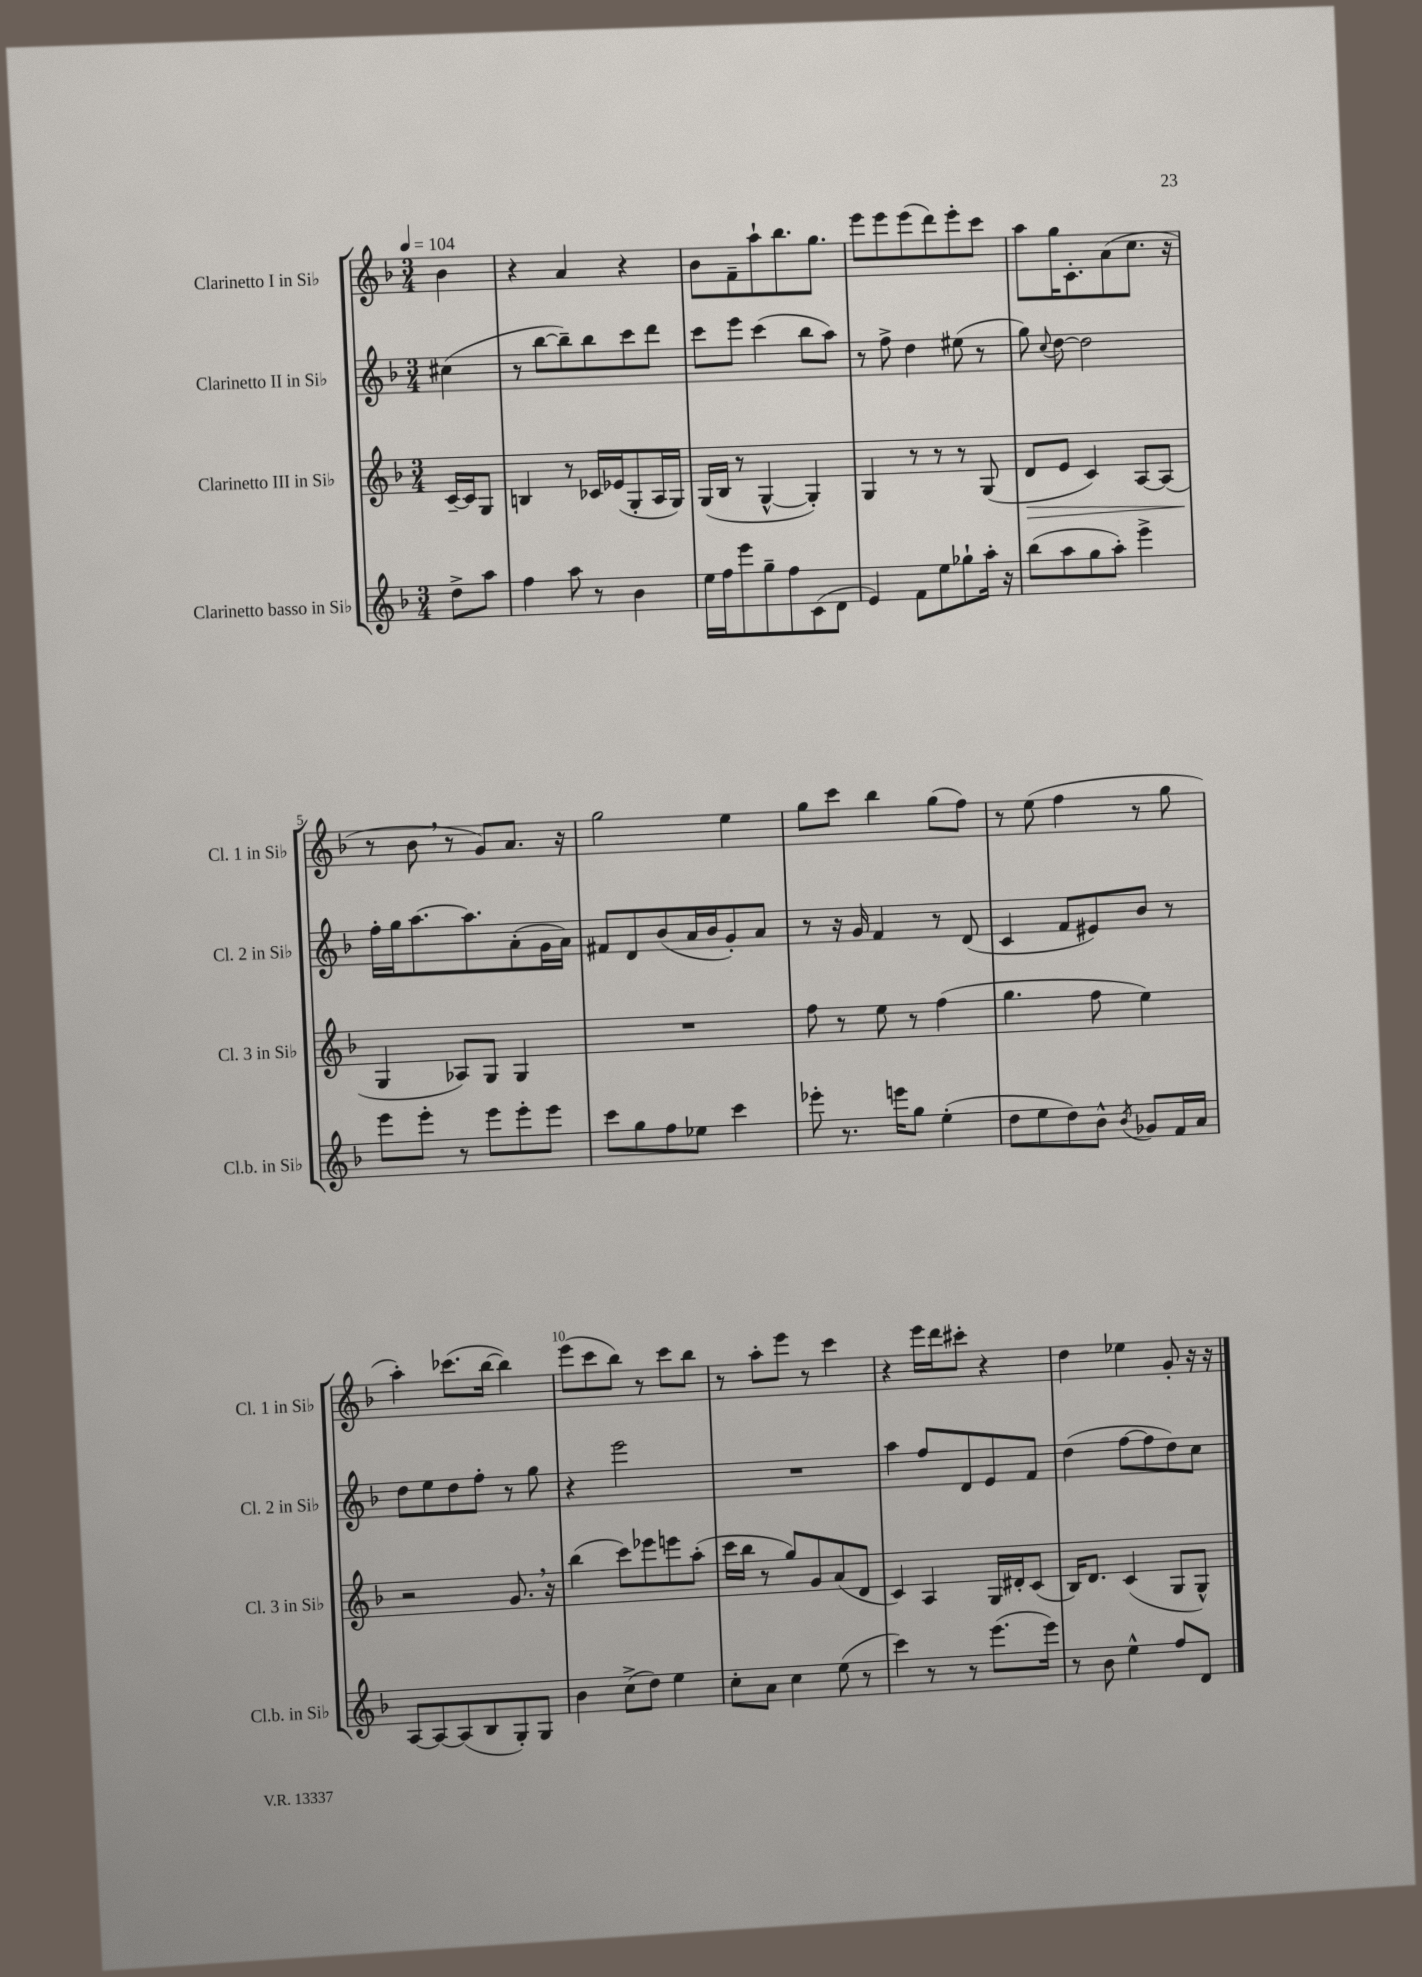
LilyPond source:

<<
\new StaffGroup <<
\new Staff = "s0" \with { instrumentName = "Clarinetto I in Sib" shortInstrumentName = "Cl. 1 in Sib" } {
    \clef treble \key f \major \numericTimeSignature \time 3/4 \partial 4 \tempo 4 = 104
    \autoBeamOff bes'4 |
    r4 a'4 r4 |
    bes'8[ f'8-- a''8-! bes''8. g''8.] |
    e'''8[ e'''8 e'''8( d'''8) e'''8-. c'''8] |
    a''8[ g''16 c'8.-. a'8( c''8.] r16 |
    r8 bes'8 \breathe r8 g'8[) a'8.] r16 |
    g''2 e''4 |
    g''8[ c'''8] bes''4 g''8[( f''8]) |
    r8 e''8( f''4 r8 g''8 |
    a''4-.) ces'''8.[( bes''16]~ bes''4) |
    e'''8[( c'''8 bes''8]) r8 c'''8[ bes''8] |
    r8 a''8[-. e'''8] r8 c'''4 |
    r4 e'''16[ d'''16 cis'''8]-. r4 |
    d''4 ees''4 g'8-. r16 r16 \bar "|." |
}
\new Staff = "s1" \with { instrumentName = "Clarinetto II in Sib" shortInstrumentName = "Cl. 2 in Sib" } {
    \clef treble \key f \major \numericTimeSignature \time 3/4 \partial 4
    \autoBeamOff cis''4( |
    r8 bes''8[~ bes''8--) bes''8 c'''8 d'''8] |
    c'''8[ e'''8] c'''4( bes''8[ a''8]) |
    r8 f''8-> d''4 eis''8( r8 |
    g''8) \appoggiatura { c''8 } d''8~ d''2 |
    f''16[-. g''16 a''8.~ a''8. a'8-.( g'16 a'16]) |
    fis'8[ d'8 bes'8( a'16 bes'16 g'8-.) a'8] |
    r8 r16 g'16 f'4 r8 d'8( |
    c'4 f'8[ eis'8) bes'8] r8 |
    d''8[ e''8 d''8 f''8]-. r8 g''8 |
    r4 e'''2 |
    R2. |
    a''4 f''8[ d'8 e'8 f'8] |
    d''4( f''8[~ f''8 d''8) c''8] \bar "|." |
}
\new Staff = "s2" \with { instrumentName = "Clarinetto III in Sib" shortInstrumentName = "Cl. 3 in Sib" } {
    \clef treble \key f \major \numericTimeSignature \time 3/4 \partial 4
    \autoBeamOff c'16[~-- c'16 g8] |
    b4 r8 ces'16[ ees'16( g8-. a16 g16]) |
    g16[( bes16] r8 g4~-^ g4-.) |
    g4 r8 r8 r8 g8( |
    d'8[\> e'8] c'4) a8[~ a8]( |
    g4\! aes8[) g8] g4 |
    R2. |
    f''8 r8 e''8 r8 f''4( |
    g''4. f''8 e''4) |
    r2 g'8. \breathe r16 |
    bes''4( c'''8[) ees'''8 e'''8 a''8]-.( |
    c'''16[ bes''16] r8 g''8[) g'8 a'8( d'8] |
    c'4) a4 g16[ dis'16-. c'8]( |
    bes16[) d'8.] c'4( g8[ g8]-^) \bar "|." |
}
\new Staff = "s3" \with { instrumentName = "Clarinetto basso in Sib" shortInstrumentName = "Cl.b. in Sib" } {
    \clef treble \key f \major \numericTimeSignature \time 3/4 \partial 4
    \autoBeamOff d''8[-> a''8] |
    f''4 a''8 r8 bes'4 |
    e''16[ f''16 e'''8 g''8-- f''8 c'8( d'8] |
    e'4) f'8[ e''8 ges''8-! a''16]-. r16 |
    bes''8[( a''8 g''8 a''8]-.) e'''4-> |
    e'''8[ e'''8]-. r8 e'''8[ e'''8-. e'''8] |
    c'''8[ g''8 f''8 ees''8] c'''4 |
    ees'''8-. r8. e'''16[ g''8] e''4-.( |
    d''8[ e''8 d''8) bes'8]-^ \acciaccatura { bes'8 } ges'8[ f'16 a'16] |
    a8[~ a8~ a8( bes8 g8-.) g8] |
    bes'4 c''8[->( d''8]) e''4 |
    c''8[-. a'8] c''4 e''8( r8 |
    c'''4) r8 r8 e'''8.[( e'''16]) |
    r8 bes'8 e''4-^ f''8[ d'8] \bar "|." |
}
>>
>>
\layout { \context { \Score \override BarNumber.break-visibility = ##(#f #t #t) barNumberVisibility = #(every-nth-bar-number-visible 5) } }
